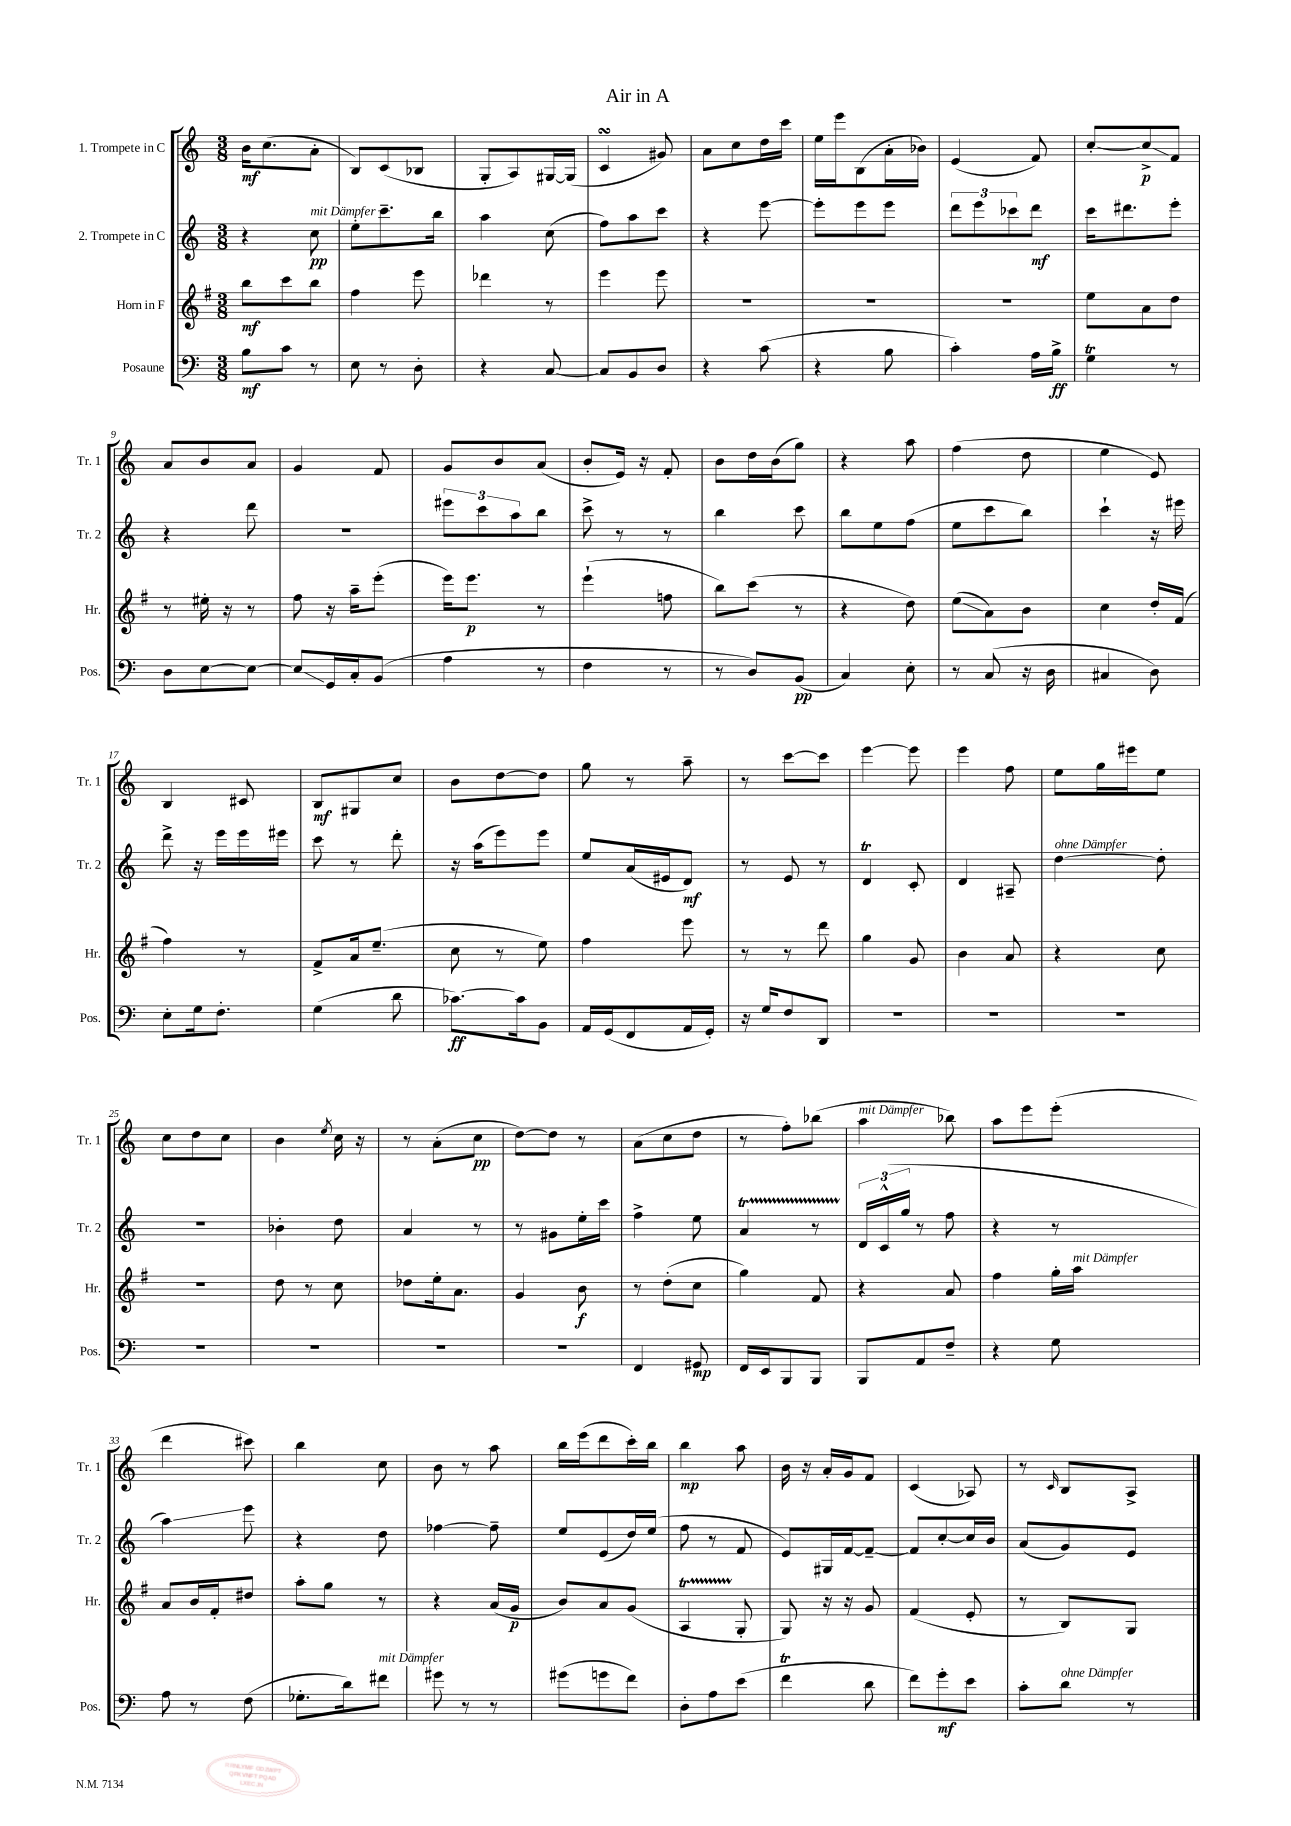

**kern	**kern	**kern	**kern
*staff4	*staff3	*staff2	*staff1
*clefF4	*clefG2	*clefG2	*clefG2
*k[]	*k[f#]	*k[]	*k[]
*M3/8	*M3/8	*M3/8	*M3/8
8B\L	8bb\L	4r	16b\LK
.	.	.	(8.cc\
8c\J	8ccc\	.	.
8r	8bb\J	8cc\	8a'\J
=	=	=	=
8E\	4ff#\	8ee'\L	8B/L)
8r	.	8.ccc~\	(8c/
8D'\	8eee\	.	8B-/J
.	.	16bb\Jk	.
=	=	=	=
4r	4ddd-\	4aa\	8G'/L
.	.	.	8A/)
[8C/	8r	(8cc\	[16G#/L
.	.	.	(16G#/]JJ
=	=	=	=
8C/]L	4eee\	8ff\L)	4c/
8BB/	.	8aa\	.
8D/J	8eee\	8ccc\J	8g#/)
=	=	=	=
4r	4.r	4r	8a\L
.	.	.	8cc\
(8c\	.	[8eee\	16dd\L
.	.	.	16ccc\JJ
=	=	=	=
4r	4.r	8eee'\]L	16ee\LL
.	.	.	16eee\J
.	.	8eee\	(8B\
8B\	.	8eee\J	16a'\L
.	.	.	16b-\JJ)
=	=	=	=
4c'\)	4.r	12ddd\L	(4e/
.	.	12eee\	.
.	.	12ccc-\	.
16A\LL	.	8ddd\J	8f/)
16B^\JJ	.	.	.
=	=	=	=
4G\	8ee\L	16ccc\LK	[8cc'/L
.	.	8.ddd#\	.
.	8a\	.	8cc^/]
8r	8dd\J	8eee'\J	8f/J
=	=	=	=
8D\L	8r	4r	8a/L
[8E\	16ee#'\	.	8b/
.	16r	.	.
8E\_J	8r	8ddd\	8a/J
=	=	=	=
8E/]L	8ff#\	4.r	4g/
16GG/L	16r	.	.
16C'/J	16aa~\LK	.	.
(8BB/J	(8eee'\J	.	8f/
=	=	=	=
4A\	16eee\LK)	12eee#\L	8g/L
.	8.eee\J	.	.
.	.	12ccc\	.
.	.	.	8b/
.	.	12aa\	.
8r	8r	8bb\J	(8a/J
=	=	=	=
4F\	(4eee`\	8ccc^\	8b'/L
.	.	8r	16e/Jk)
.	.	.	16r
8r	8ff\	8r	8f'/
=	=	=	=
8r	8bb\L)	4bb\	8b\L
8D/L)	(8ccc\J	.	16dd\L
.	.	.	(16b\J
(8BB/J	8r	8ccc\	8gg\J)
=	=	=	=
4C/)	4r	8bb\L	4r
.	.	8ee\	.
8E'\	8dd\)	(8ff\J	8aa\
=	=	=	=
8r	(8ee\L	8ee\L	(4ff\
(8C/	8a\)	8ccc\	.
16r	8b\J	8bb\J)	8dd\
16D\	.	.	.
=	=	=	=
4C#/	4cc\	4ccc`\	4ee\
8D\)	16dd'/LL	16r	8e/)
.	(16f#/JJ	16eee#\	.
=	=	=	=
8E'\L	4ff#\)	8ddd^\	4B/
16G\k	.	16r	.
8.F'\J	.	16eee\LL	.
.	8r	16eee\	8c#/
.	.	16eee#\JJ	.
=	=	=	=
(4G\	8f#^/L	8ccc\	8B/L
.	16a/k	8r	8G#/
.	(8.ee~/J	.	.
8d\	.	8ddd'\	8cc/J
=	=	=	=
[8.c-\L)	8cc\	16r	8b\L
.	.	(16aa\LK	.
.	8r	8eee\)	[8dd\
16c-\]k	.	.	.
8BB\J	8ee\)	8eee\J	8dd\]J
=	=	=	=
16AA/LL	4ff#\	8ee/L	8gg\
(16GG/J	.	.	.
8FF/	.	(16a/L	8r
.	.	16e#/J	.
16AA/L	8eee\	8d/J)	8aa~\
16GG'/JJ)	.	.	.
=	=	=	=
16r	8r	8r	8r
16G/LK	.	.	.
8F/	8r	8e/	[8ccc\L
8DD/J	8ddd\	8r	8ccc\]J
=	=	=	=
4.r	4gg\	4d/	[4eee\
.	8g/	8c'/	8eee\]
=	=	=	=
4.r	4b\	4d/	4eee\
.	8a/	8A#~/	8ff\
=	=	=	=
4.r	4r	[4dd\	8ee\L
.	.	.	16gg\L
.	.	.	16eee#\J
.	8cc\	8dd'\]	8ee\J
=	=	=	=
4.r	4.r	4.r	8cc\L
.	.	.	8dd\
.	.	.	8cc\J
=	=	=	=
4.r	8dd\	4b-'\	4b\
.	8r	.	.
.	.	.	8qee/
.	8cc\	8dd\	16cc\
.	.	.	16r
=	=	=	=
4.r	8dd-\L	4a/	8r
.	16ee'\k	.	(8a'\L
.	8.a\J	.	.
.	.	8r	8cc\J
=	=	=	=
4.r	4g/	8r	[8dd\L)
.	.	8g#\L	8dd\]J
.	8b\	16ee'\L	8r
.	.	16ccc\JJ	.
=	=	=	=
4FF/	8r	4ff^\	(8a\L
.	(8dd'\L	.	8cc\
8GG#/	8cc\J	8ee\	8dd\J
=	=	=	=
16FF/LL	4gg\)	4a/	8r
16EE/J	.	.	.
8BBB/	.	.	8ff'\L)
8BBB/J	8f#/	8r	(8bb-\J
=	=	=	=
8BBB/L	4r	24d/LL	4aa\
.	.	(24c^^/	.
.	.	24gg/JJ	.
8AA/	.	8r	.
8F~/J	8a/	8ff\	8bb-\)
=	=	=	=
4r	4ff#\	4r	8aa\L
.	.	.	8eee\
8G\	16gg'\LL	8r	(8eee'\J
.	16aa\JJ	.	.
=	=	=	=
8A\	8a/L	4aa\)	4ddd\
8r	16b/L	.	.
.	16f#'/J	.	.
(8F\	8dd#/J	8eee\	8ccc#\)
=	=	=	=
8.G-'\L	8aa'\L	4r	4bb\
.	8gg\J	.	.
16d\k)	.	.	.
8f#\J	8r	8dd\	8cc\
=	=	=	=
8g#\	4r	[4ff-\	8b\
8r	.	.	8r
8r	(16a/LL	8ff-~\]	8aa\
.	16g/JJ	.	.
=	=	=	=
(8g#\L	8b/L)	8ee/L	16bb\LL
.	.	.	(16eee\J
8g\	8a/	(8e/	8ddd\
8f\J)	(8g/J	16dd/L)	16ccc'\L)
.	.	(16ee/JJ	16bb\JJ
=	=	=	=
8D'\L	4A/	8ff\	4bb\
8A\	.	8r	.
(8e\J	8G'/	8f/	8aa\
=	=	=	=
4f\	8G/)	8e/L)	16b\
.	.	.	16r
.	16r	16G#/L	16a'/LL
.	16r	[16f/J	16g/J
8d\	8g/	8f~/_J	8f/J
=	=	=	=
8f\L)	(4f#/	8f/]L	(4c/
8g'\	.	[8cc'/	.
8e\J	8e'/	16cc/]L	8A-/)
.	.	16b/JJ	.
=	=	=	=
8c'\L	8r	(8a/L	8r
.	.	.	16qqc/
8d\J	8B/L)	8g/)	8B/L
8r	8G/J	8e/J	8A^/J
==	==	==	==
*-	*-	*-	*-
